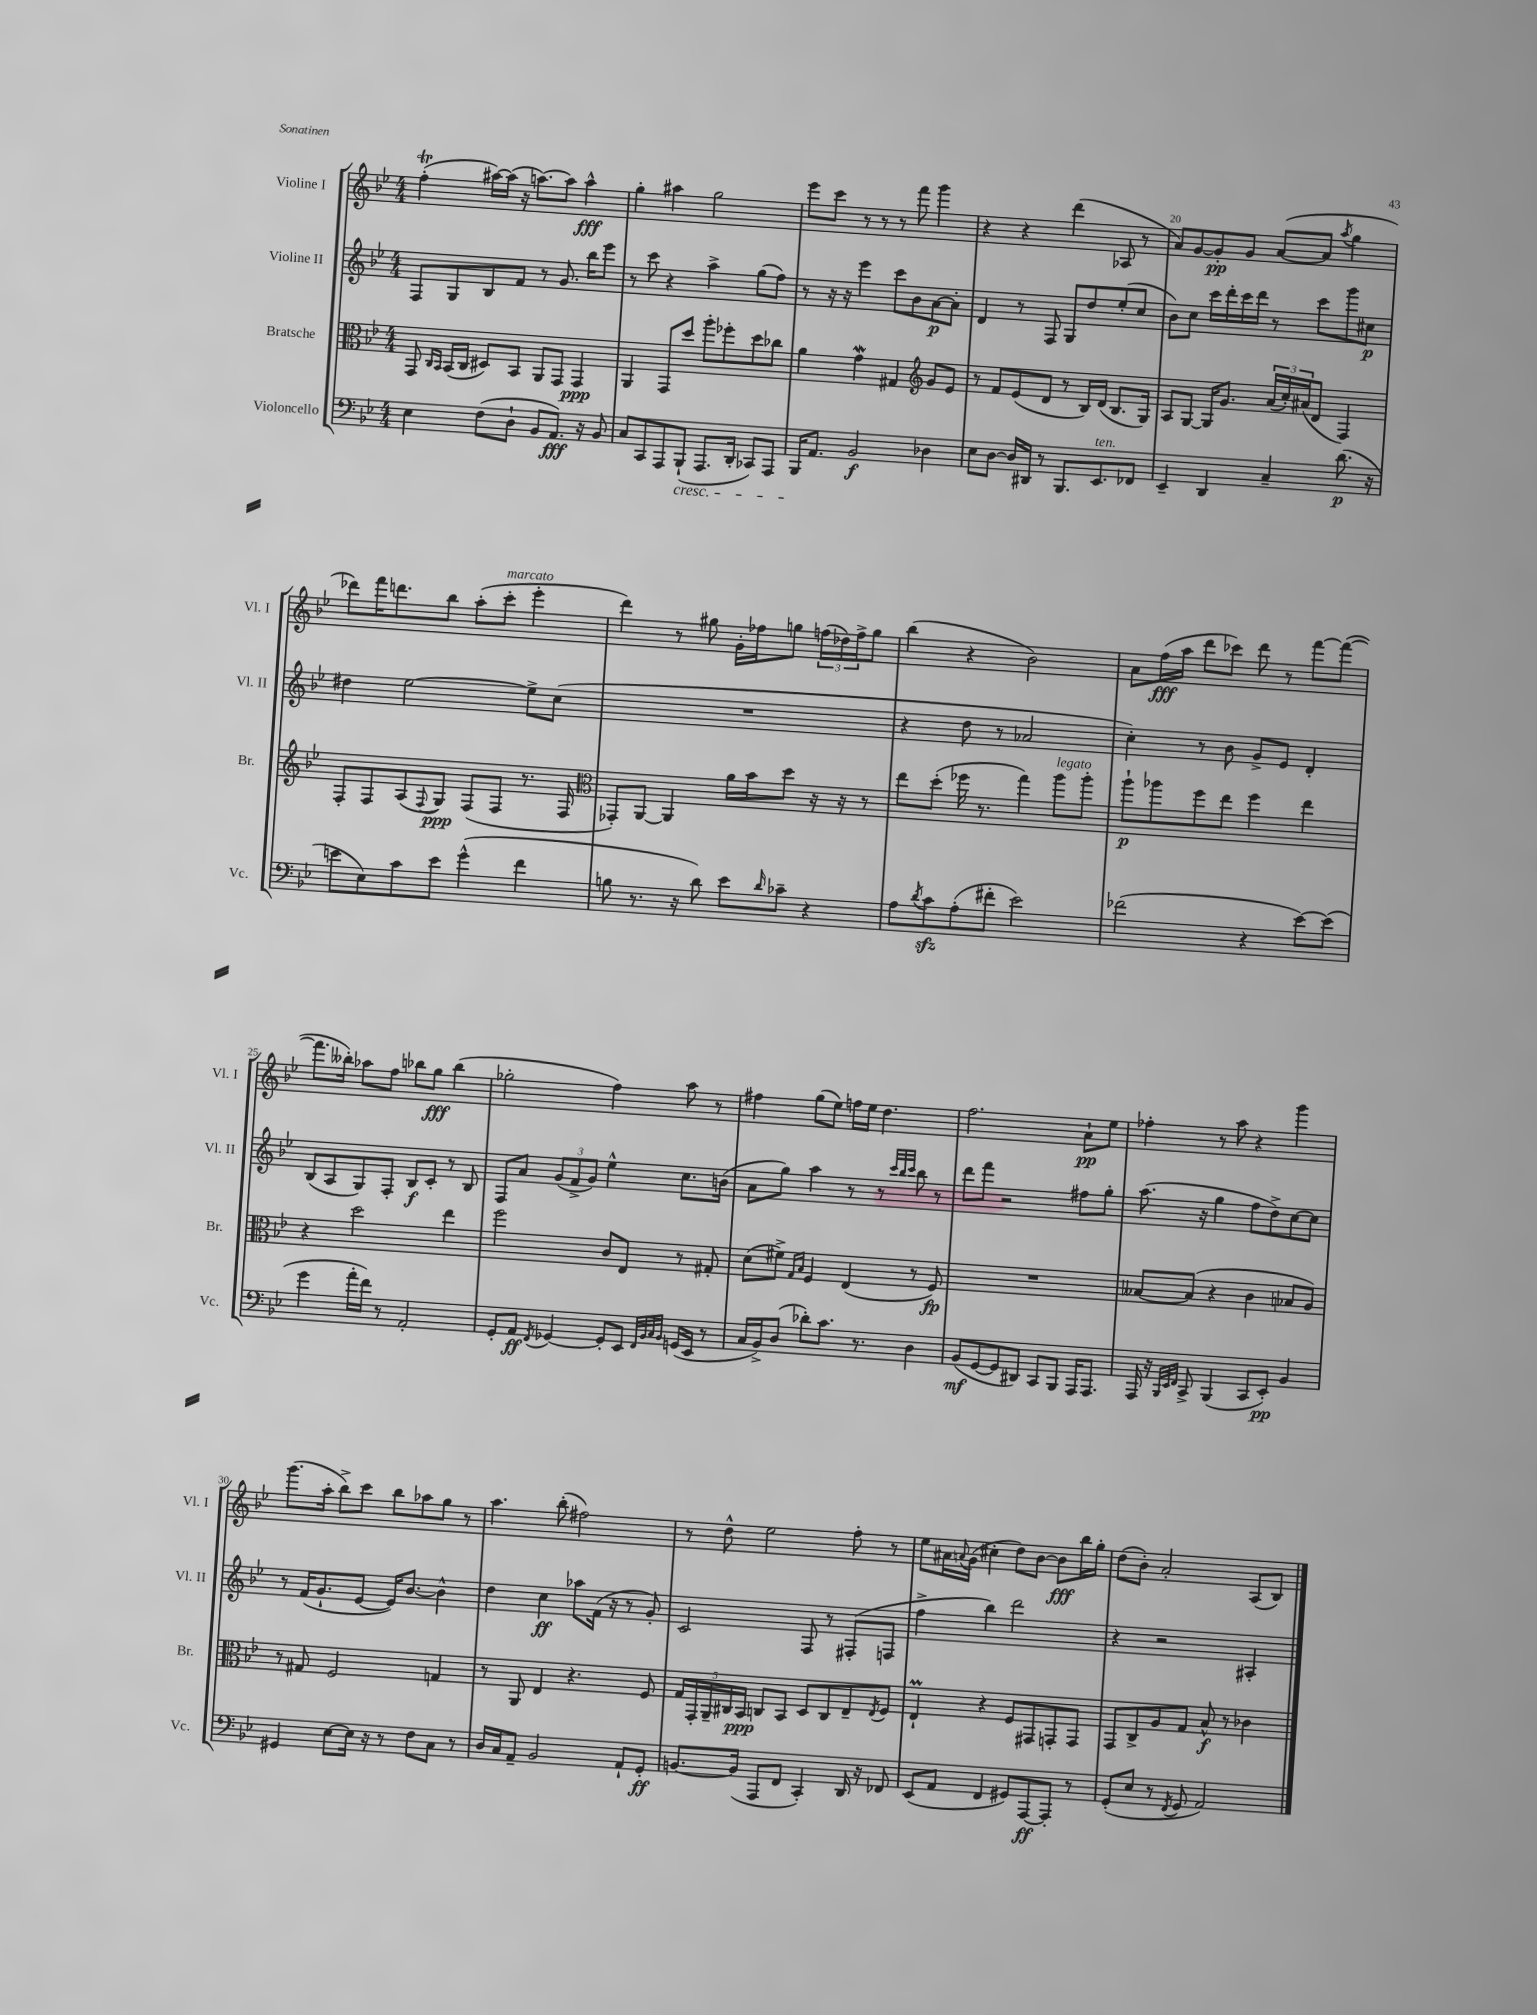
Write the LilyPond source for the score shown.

<<
\new StaffGroup <<
\new Staff = "s0" \with { instrumentName = "Violine I" shortInstrumentName = "Vl. I" } {
    \clef treble \key bes \major \numericTimeSignature \time 4/4
    f''4-.\trill( ais''16~) ais''16( r16 a''8.~) a''8 a''4-^\fff |
    g''4-. ais''4 g''2 |
    ees'''8 c'''8 r8 r8 r8 f'''8 g'''4 |
    r4 r4 d'''4( aes8 r8 |
    a'8) g'8~ g'8-.\pp g'8 a'8~( a'8 \acciaccatura { a''8 } g''4 |
    des'''8) f'''16 d'''8. bes''8 a''8-.( c'''8-.^\markup { \italic "marcato" } ees'''4-. |
    d'''4) r8 gis''8 g'16-. fes''16 g''8 \tuplet 3/2 { f''16( des''16) f''16-> } g''8 |
    bes''4( r4 bes'2) |
    a'8 f''16\fff( a''16 d'''8 ces'''8) d'''8 r8 f'''8~ f'''8~( |
    f'''8. beses''16-.) aes''8 f''8 bes''8 g''8\fff bes''4( |
    ges''2-. f''4) a''8 r8 |
    fis''4 g''8( ees''8) f''16 ees''16 d''4. |
    f''2. a'8-!\pp ees''8 |
    fes''4-. r8 a''8 r4 g'''4 |
    g'''8.( a''16-. bes''8->) c'''8 bes''8 aes''8 g''8 r8 |
    a''4. bes''8-.( fis''2) |
    r8 d''8-^ ees''2 f''8-. r8 |
    ees''8 ais'16 \appoggiatura { a'8 } g'16( cis''4-. d''8) bes'8~ bes'8\fff bes''16 g''16-. |
    d''8( bes'8-.) a'2-. a8( bes8) \bar "|." |
}
\new Staff = "s1" \with { instrumentName = "Violine II" shortInstrumentName = "Vl. II" } {
    \clef treble \key bes \major \numericTimeSignature \time 4/4
    f8 g8 bes8 f'8 r8 g'8. bes''16 ees'''8 |
    r8 c'''8 r4 a''4-> g''8( f''8) |
    r8 r16 r16 ees'''4 c'''8 bes'8 a'8~\p a'8-. |
    d'4 r8 f8 g8 d''8 ees''8-.( c''8 |
    bes'8) c''8 c'''16 d'''16-. c'''16 d'''16 r8 c'''8 g'''8 cis''8\p |
    dis''4 ees''2~ ees''8-> c''8( |
    R1 |
    r4 d''8 r8 aes'2 |
    c''4-.) r8 bes'8 g'8-> ees'8 d'4-. |
    bes8( a8 g8) f8-. bes8\f c'8-. r8 bes8 |
    f8 a'8 \tuplet 3/2 { g'8( f'8-> g'8) } ees''4-^ c''8. b'16( |
    a'8 g''8) a''4 r8 r8 \grace { c'''32 bes''32 c'''32 } bes''8 r8 |
    d'''8 f'''8 r2 fis''8 g''8-. |
    a''8.( r16 g''4 f''8 d''8->) c''8~ c''8 |
    r8 f'16( g'8.-! ees'8~ ees'16) bes'8.~ bes'4-^ |
    d''4 c''4\ff aes''8 f'16( r16 r8 g'8-.) |
    c'2 f8 r8 fis8-.( f8 |
    f''4-> bes''4) d'''2 |
    r4 r2 ais4-. \bar "|." |
}
\new Staff = "s2" \with { instrumentName = "Bratsche" shortInstrumentName = "Br." } {
    \clef alto \key bes \major \numericTimeSignature \time 4/4
    g,8 \grace { c16 bes,16 } bes,16( c16 dis8) bes,8 a,8 g,8 g,4\ppp |
    a,4 g,8 d''8 a''8-. fes''8-. d''8 ces''8 |
    a'4 g'4\mordent gis4 \clef treble g'8 ees'8 |
    r8 f'8 ees'8( d'8 r8 bes16) d'16( bes8. g16) |
    a8 g8~ g16 g'8. \tuplet 3/2 { a'16( c''16-.) ais'16( } d'8 f4) |
    f8-. f8 a8( \appoggiatura { f8 } g8\ppp) f8( f8 r8. f16 |
    \clef alto ges,8-.) a,8~ a,4 a'16 bes'16 d''8 r16 r16 r8 |
    ees''8 d''8-.( fes''16 r8. g''4) a''8^\markup { \italic "legato" } a''8-. |
    a''8-!\p aes''8 f''8 ees''8 f''4 ees''4 |
    r4 d''2 ees''4 |
    f''2 c'8 ees8 r8 gis8-. |
    d'8( fis'8->) \grace { g16 bes16 } f4 ees4( r8 f8\fp) |
    R1 |
    beses8~ beses8( r4 c'4 bes8 a8) |
    r8 gis8 f2 g4 |
    r8 a,8 ees4 r4. f8 |
    \tuplet 5/4 { g16 g,16-. a,16-- cis16 bes,16\ppp } c8 bes,8 d8 c8 ees8-- \acciaccatura { ees8 } f8 |
    ees4-!\prall r4 f8 gis,8 g,8-. g,8 |
    g,8 c8-> a8 g8 bes8-^\f r8 ces'4 \bar "|." |
}
\new Staff = "s3" \with { instrumentName = "Violoncello" shortInstrumentName = "Vc." } {
    \clef bass \key bes \major \numericTimeSignature \time 4/4
    ees4 f8( d8-! bes,8 a,8.\fff) r16 bes,8 |
    c8 c,8 a,,8 bes,,8-!\cresc( a,,8. d,16-. ces,8) a,,8 |
    bes,,16\! a,8. bes,2\f des4 |
    ees8 d8~ d16 dis,16 r8 bes,,8. ees,8.^\markup { \italic "ten." } fes,8 |
    ees,4-- d,4 c4-- d'8.\p( r16 |
    e'8 ees8) c'8 e'8 g'4-^( f'4 |
    b8 r8. r16 d'8) ees'8 \grace { d'16 } ces'8-- r4 |
    a8 \acciaccatura { d'8 } c'8\sfz a8-.( fis'8-. ees'2) |
    fes'2( r4 ees'8~) ees'8( |
    g'4 a'16-. f'16) r8 a,2-. |
    g,8-. a,8\ff \acciaccatura { f,8 } ges,4~ ges,8-. ees,8 \grace { f,32 bes,32 c32 bes,32 } g,16( ees,16 r8 |
    c16 bes,16->) d8( des'8-.) c'8. r8. d4 |
    bes,8\mf( g,8~ g,8 dis,8) c,8 bes,,8 a,,16 a,,8. |
    a,,16 r16 \grace { bes,,32 ees,32 f,32 } c,8-> bes,,4( c,8 ees,8-.\pp) bes,4 |
    gis,4 ees8~ ees16 r16 r8 f8 c8 r8 |
    d16 c16 a,8-- bes,2 a,8-! g,8-.\ff |
    b,8.~ b,16( a,,8 f,8 c,4-.) d,16 r16 fes,8 |
    ees,8( a,8 f,4 gis,8) a,,8~\ff a,,8-. r8 |
    g,8-.( ees8 r8 \acciaccatura { f,8 } g,8 a,2) \bar "|." |
}
>>
>>
\layout { \context { \Score currentBarNumber = #16 \override BarNumber.break-visibility = ##(#f #t #t) barNumberVisibility = #(every-nth-bar-number-visible 5) } }
